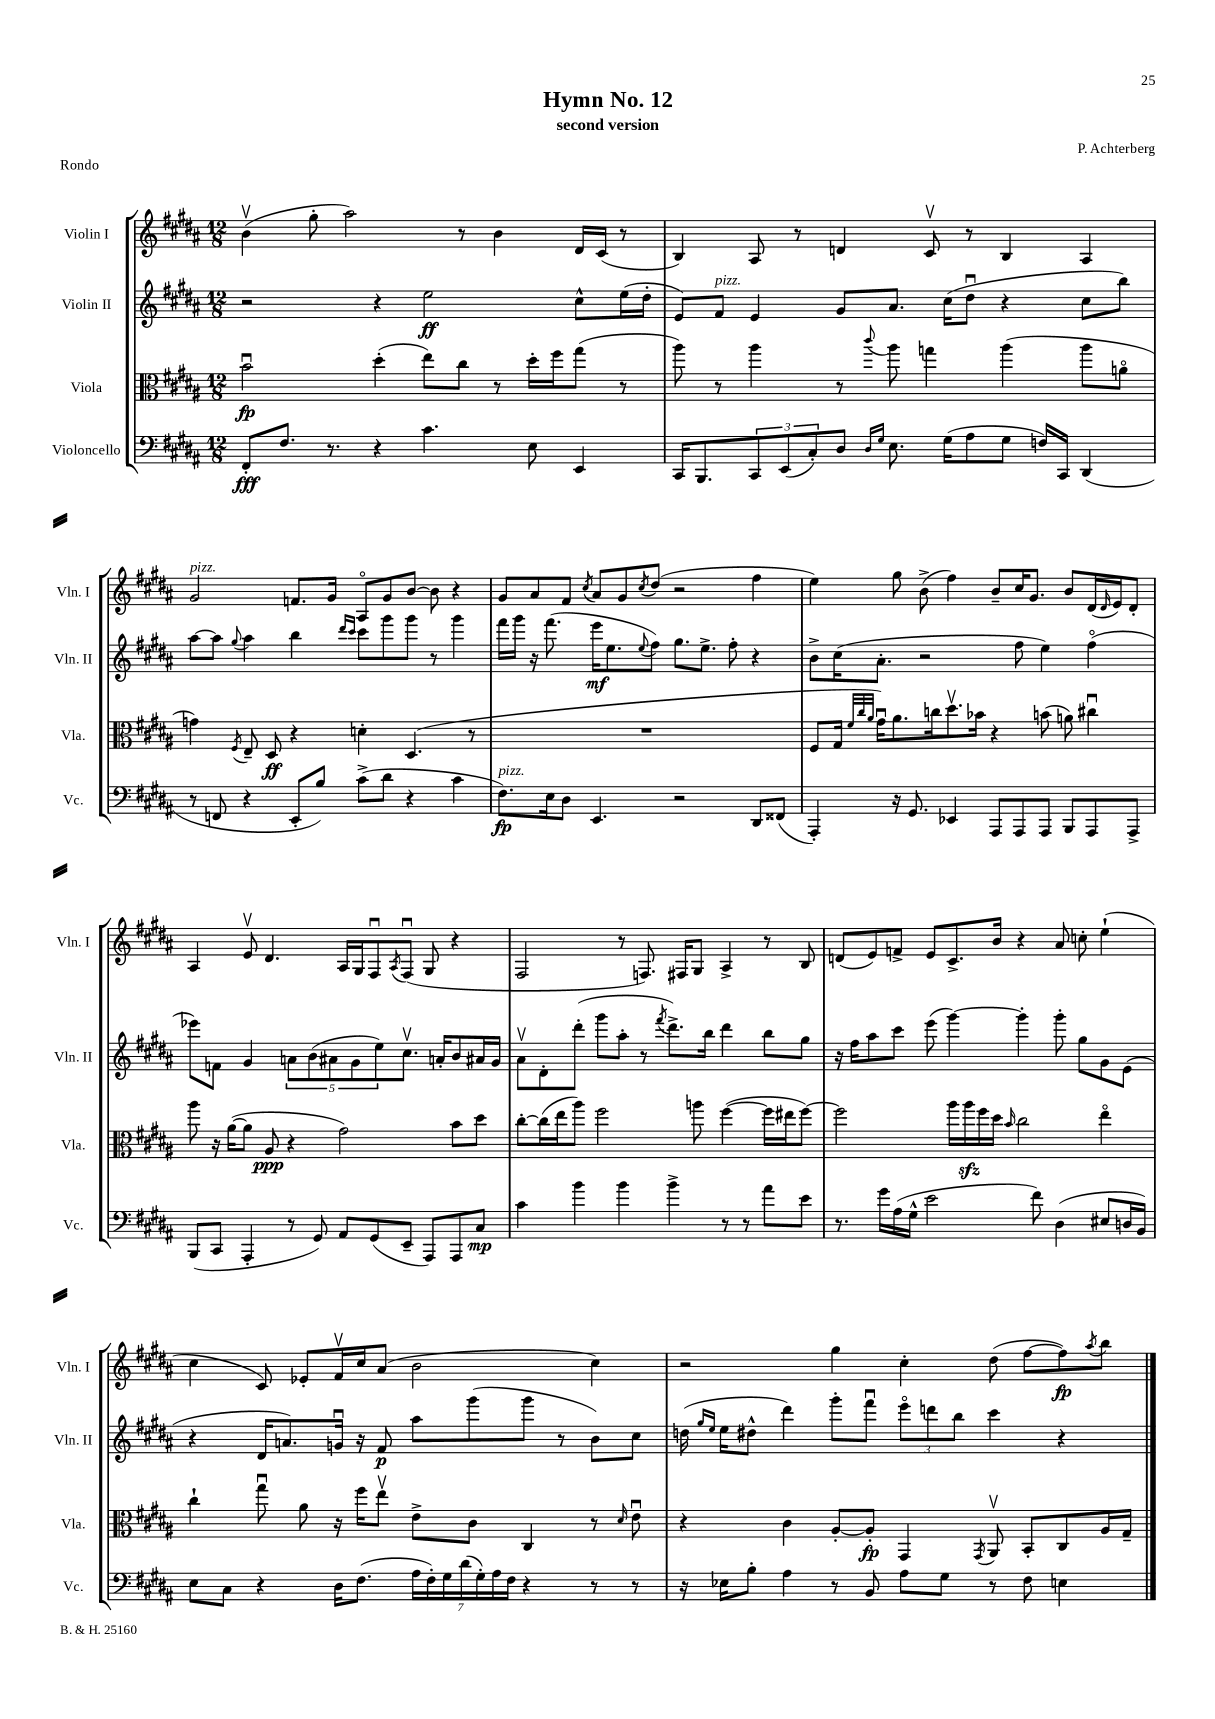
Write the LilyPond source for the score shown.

\header { title = "Hymn No. 12" composer = "P. Achterberg" subtitle = "second version" piece = "Rondo" }
<<
\new StaffGroup <<
\new Staff = "s0" \with { instrumentName = "Violin I" shortInstrumentName = "Vln. I" } {
    \clef treble \key b \major \numericTimeSignature \time 12/8
    b'4\upbow( gis''8-. ais''2) r8 b'4 dis'16 cis'16( r8 |
    b4) ais8 r8 d'4 cis'8\upbow r8 b4 ais4 |
    gis'2^\markup { \italic "pizz." } f'8. gis'16 ais8\flageolet gis'8 b'8~ b'8 r4 |
    gis'8 ais'8 fis'8 \acciaccatura { cis''8 } ais'8 gis'8 \acciaccatura { cis''8 } dis''8( r2 fis''4 |
    e''4) gis''8 b'8->( fis''4) b'8-- cis''16 gis'8. b'8 dis'16( \grace { dis'16 } e'16) dis'8-. |
    ais4 e'8\upbow dis'4. ais16 gis16 fis8\downbow \acciaccatura { ais8 } fis8\downbow( gis8 r4 |
    fis2 r8 f8.) fis16 gis8 ais4-> r8 b8 |
    d'8( e'8) f'8-> e'8 cis'8.-> b'16 r4 ais'8 c''8-. e''4-!( |
    cis''4 cis'8) ees'8-. fis'16\upbow cis''16 ais'8( b'2 cis''4) |
    r2 gis''4 cis''4-. dis''8( fis''8~ fis''8\fp) \acciaccatura { ais''8 } b''8 \bar "|." |
}
\new Staff = "s1" \with { instrumentName = "Violin II" shortInstrumentName = "Vln. II" } {
    \clef treble \key b \major \numericTimeSignature \time 12/8
    r2 r4 e''2\ff cis''8-^ e''16( dis''16-. |
    e'8) fis'8^\markup { \italic "pizz." } e'4 gis'8 ais'8. cis''16( dis''8\downbow r4 cis''8 b''8) |
    ais''8~ ais''8 \appoggiatura { gis''8 } ais''4 b''4 \grace { dis'''16 cis'''16 } cis'''8 gis'''8 gis'''8 r8 gis'''4 |
    fis'''16 gis'''16 r16 fis'''8.( e'''16\mf e''8. \appoggiatura { e''8 } fis''8) gis''8. e''8.-> fis''8-. r4 |
    b'8-> cis''16( ais'8.-. r2 fis''8 e''4) fis''4\flageolet( |
    ees'''8) f'8 gis'4 \tuplet 5/4 { a'8 b'8( ais'8 gis'8 e''8) } cis''8.\upbow a'16-. b'8 ais'16 gis'16 |
    ais'8\upbow dis'8-. dis'''8-.( gis'''8 ais''8-. r8 \acciaccatura { fis'''8 } dis'''8.->) b''16 dis'''4 b''8 gis''8 |
    r16 fis''16 ais''8 cis'''8 e'''8( gis'''4~) gis'''4-. gis'''8-. gis''8 gis'8 e'8( |
    r4 dis'16 a'8.) g'16\downbow r16 fis'8\p ais''8 gis'''8( gis'''8 r8 b'8) cis''8 |
    d''16( \grace { gis''16 e''16 } e''16 dis''8-^ dis'''4) gis'''8-. fis'''8\downbow \tuplet 3/2 { e'''8\flageolet d'''8 b''8 } cis'''4 r4 \bar "|." |
}
\new Staff = "s2" \with { instrumentName = "Viola" shortInstrumentName = "Vla." } {
    \clef alto \key b \major \numericTimeSignature \time 12/8
    b'2\downbow\fp dis''4-.( e''8) cis''8 r8 dis''16-. fis''16 gis''8( r8 |
    ais''8) r8 ais''4 r8 \appoggiatura { cis'''8 } ais''8 g''4 ais''4( ais''8 a'8\flageolet |
    g'4) \acciaccatura { fis8 } e8-- dis8\ff r4 d'4-. dis4.( r8 |
    R1. |
    fis8 gis16 \grace { fis'32 cis''32 ais'32 } gis'16\downbow) ais'8. c''16 dis''8.\upbow bes'16 r4 b'8( a'8) cis''4\downbow |
    ais''8 r16 ais'16~( ais'8 ais8\ppp r4 gis'2) b'8 dis''8 |
    cis''8~-. cis''16( e''16 ais''8) fis''2 a''8 fis''4~( fis''16 eis''16 fis''8~) |
    fis''2 ais''16 ais''16\sfz fis''16 dis''16 \grace { b'16 } cis''2 e''4\flageolet |
    cis''4-! gis''8\downbow ais'8 r16 fis''16 e''8\upbow e'8-> cis'8 cis4 r8 \grace { dis'16 } e'8\downbow |
    r4 cis'4 ais8~-. ais8-.\fp gis,4 \acciaccatura { gis,8 } ais,8\upbow b,8-. cis8 ais16 gis16-- \bar "|." |
}
\new Staff = "s3" \with { instrumentName = "Violoncello" shortInstrumentName = "Vc." } {
    \clef bass \key b \major \numericTimeSignature \time 12/8
    fis,8-.\fff fis8. r8. r4 cis'4. e8 e,4 |
    cis,16 b,,8. \tuplet 3/2 { cis,8 e,8( cis8-.) } dis8 \grace { dis16 gis16 } e8. gis16( ais8 gis8 f16) cis,16 dis,4( |
    r8 f,8 r4 e,8-. b8) cis'8->( dis'8 r4 cis'4 |
    fis8.\fp^\markup { \italic "pizz." }) e16 dis8 e,4. r2 dis,8 fisis,8( |
    ais,,4-.) r16 gis,8. ees,4 ais,,8 ais,,8 ais,,8 b,,8 ais,,8 ais,,8-> |
    b,,8( cis,8 ais,,4-. r8 gis,8) ais,8 gis,8( e,8-- ais,,8) ais,,8 cis8\mp |
    cis'4 b'4 b'4 b'4-> r8 r8 ais'8 e'8 |
    r8. gis'16 ais16( gis16-^ e'2 fis'8) dis4( eis8 d16 b,16) |
    e8 cis8 r4 dis16 fis8.( \tuplet 7/4 { ais16 fis16-.) gis16 dis'16( gis16-.) ais16 fis16 } r4 r8 r8 |
    r16 ees16 b8-. ais4 r8 b,8 ais8 gis8 r8 fis8 e4 \bar "|." |
}
>>
>>
\layout { \context { \Score \remove "Bar_number_engraver" } }
